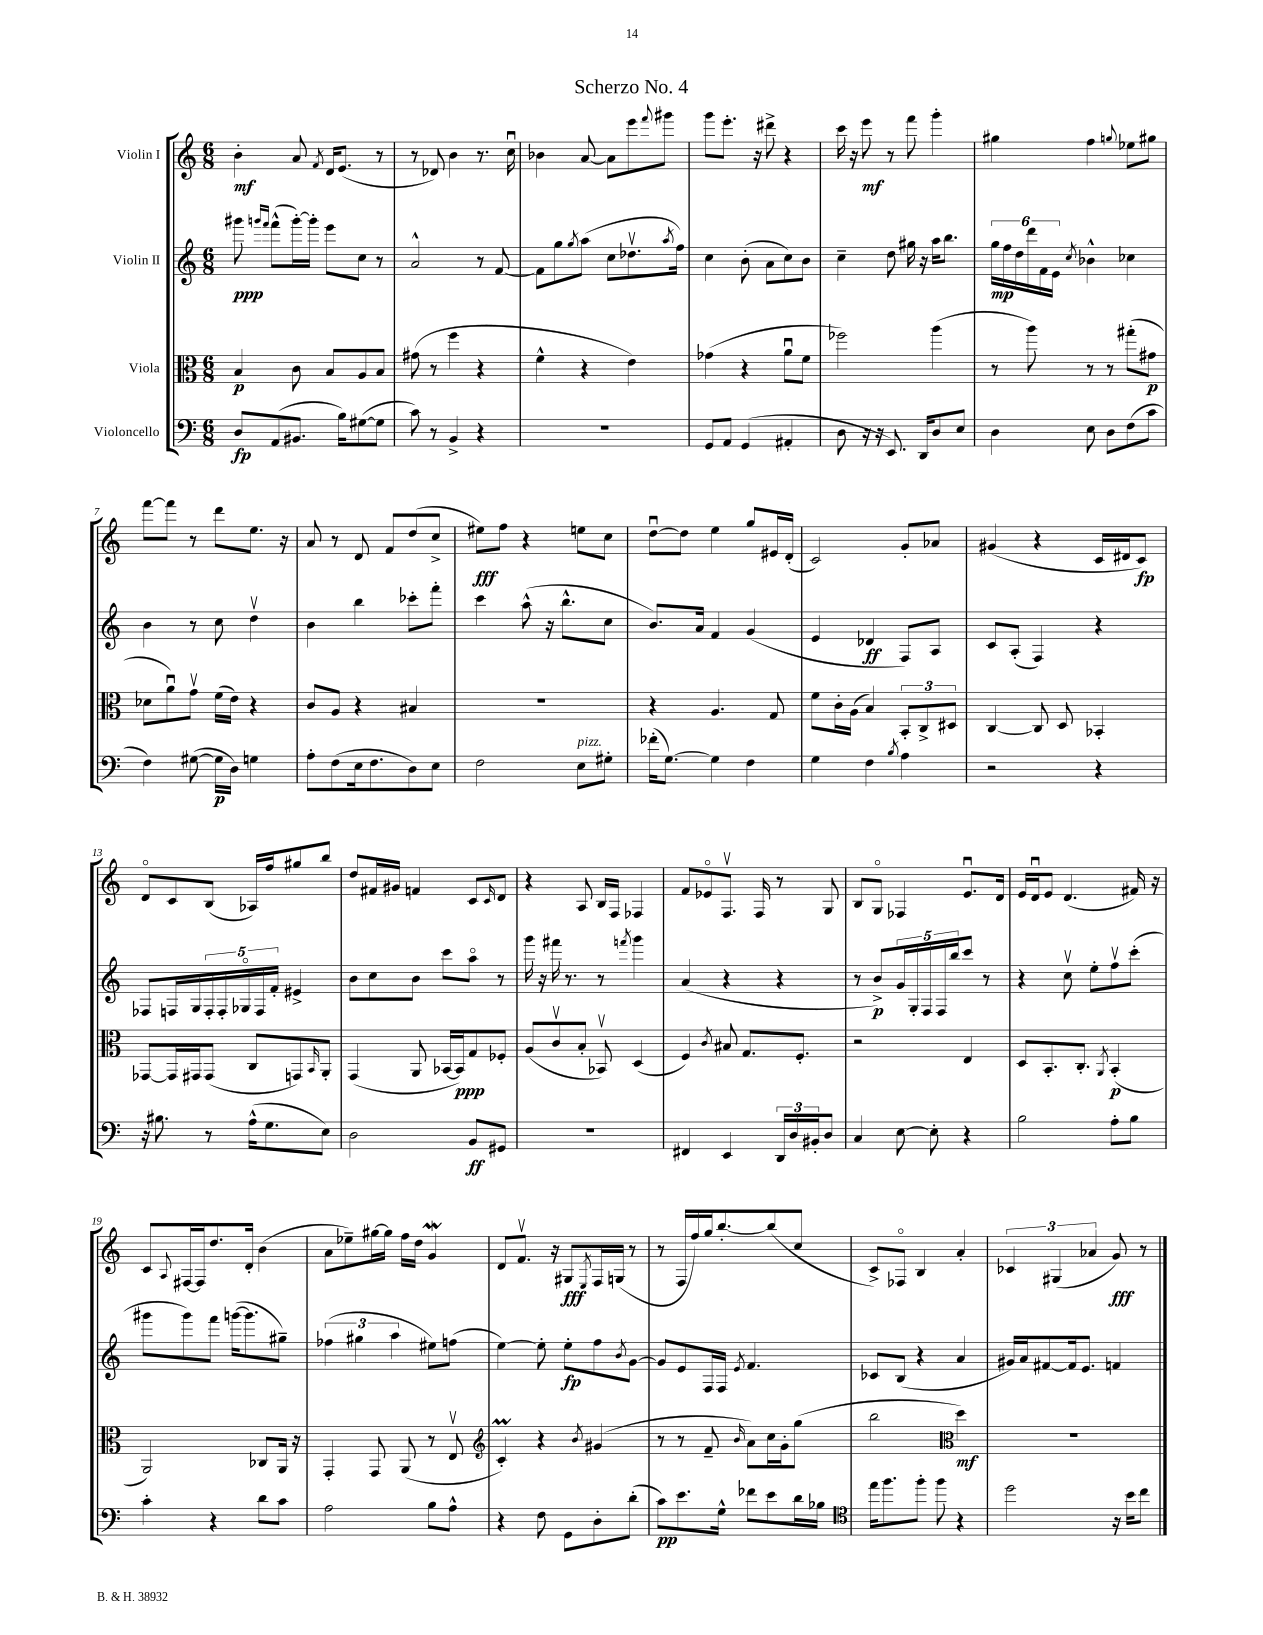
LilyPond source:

\header { title = "Scherzo No. 4" }
<<
\new StaffGroup <<
\new Staff = "s0" \with { instrumentName = "Violin I" } {
    \clef treble \key c \major \numericTimeSignature \time 6/8
    b'4-.\mf a'8 \acciaccatura { f'8 } d'16 e'8.( r8 |
    r8 des'8) b'4 r8. c''16\downbow |
    bes'4 a'8~ a'8 e'''8 \appoggiatura { f'''8 } gis'''8 |
    g'''8 e'''8.-. r16 dis'''8-> r4 |
    c'''16 r16 e'''8\mf r8 f'''8 g'''4-. |
    gis''4 f''4 \appoggiatura { g''8 } ees''8 gis''8 |
    f'''8~ f'''8 r8 d'''8 e''8. r16 |
    a'8 r8 d'8 f'8 d''8( c''8-> |
    eis''8\fff) f''8 r4 e''8 c''8 |
    d''8~\downbow d''8 e''4 g''8 eis'16 d'16-.( |
    c'2) g'8-. aes'8 |
    gis'4( r4 c'16 dis'16 c'8\fp) |
    d'8\flageolet c'8 b8( aes16) f''16 gis''8 b''8 |
    d''8 fis'16 gis'16 f'4 c'8 \grace { c'16 } d'8 |
    r4 a8 b16 f16 fes4 |
    f'8 ees'8\flageolet f8.\upbow f16 r8 g8 |
    b8 g8\flageolet fes4 e'8.\downbow d'16 |
    e'16 d'16\downbow e'8 d'4.( fis'16) r16 |
    c'8 \appoggiatura { a8 } fis16~ fis16 d''8. d'16-. b'4( |
    a'8 ees''8--) gis''16~ gis''16 f''16 d''16 g'4\mordent |
    d'8 f'8.\upbow r16 gis8\fff \acciaccatura { e8 } f16 g16( r8 |
    r8 f16 f''16) g''16 b''8.~-. b''8( c''8 |
    c'8->) fes8\flageolet b4 a'4-. |
    \tuplet 3/2 { ces'4 gis4( aes'4 } g'8\fff) r8 \bar "|." |
}
\new Staff = "s1" \with { instrumentName = "Violin II" } {
    \clef treble \key c \major \numericTimeSignature \time 6/8
    gis'''8\ppp \grace { g'''16 f'''16 } f'''8-^( g'''16~-.) g'''16-. e'''8 c''8 r8 |
    a'2-^ r8 f'8~ |
    f'8 g''8 \acciaccatura { g''8 } a''8( c''8 des''8.\upbow \acciaccatura { a''8 } f''16) |
    c''4 b'8-.( a'8 c''8) b'8 |
    c''4-- d''8 gis''16 r16 a''16 b''8. |
    \tuplet 6/4 { g''16\mp f''16 d''16 d'''16 f'16 e'16 } \acciaccatura { c''8 } bes'4-^ ces''4 |
    b'4 r8 c''8 d''4\upbow |
    b'4 b''4 ces'''8-. f'''8-. |
    c'''4 a''8-^( r16 b''8.-^ c''8 |
    b'8.) a'16 f'4 g'4( |
    e'4 des'4\ff f8) a8 |
    c'8 a8-.( f4) r4 |
    fes8 f16 g16 \tuplet 5/4 { f16-. f16-. ges16\flageolet f16 f'16-. } eis'4-> |
    b'8 c''8 b'8 c'''8 a''8\flageolet r8 |
    g'''16 r16 fis'''16 r8. r8 \acciaccatura { f'''8 } g'''4 |
    a'4( r4 r4 |
    r8 b'8->\p) \tuplet 5/4 { g'16 g16-. f16 f16 b''16 } c'''8 r8 |
    r4 c''8\upbow e''8-. f''8\upbow c'''8-.( |
    gis'''8 gis'''8) f'''8 g'''16~( g'''8. gis''8--) |
    \tuplet 3/2 { fes''4( gis''4 a''4 } eis''8) f''8( |
    e''4~) e''8-. e''8-.\fp f''8 \acciaccatura { b'8 } g'8~ |
    g'8 e'8 f16 f16 \acciaccatura { e'8 } f'4. |
    ces'8 b8( r4 a'4 |
    gis'16) a'16 fis'8~ fis'16 e'8. f'4 \bar "|." |
}
\new Staff = "s2" \with { instrumentName = "Viola" } {
    \clef alto \key c \major \numericTimeSignature \time 6/8
    b4\p c'8 b8 a8 b8 |
    gis'8( r8 f''4 r4 |
    f'4-^ r4 e'4) |
    ges'4( r4 a'8\downbow f'8 |
    fes''2) a''4( |
    r8 a''8) r8 r8 gis''8-.( gis'8\p |
    des'8 a'8\downbow) g'8\upbow f'16( e'16) r4 |
    c'8 a8 r4 bis4 |
    R2. |
    r4 a4. g8 |
    f'8 c'16-. a16( b4) \tuplet 3/2 { b,8-. c8-> dis8 } |
    c4~ c8 d8 bes,4-. |
    ges,8~ ges,16 gis,16 gis,8( c8 g,8) \grace { b,16 } a,8-. |
    g,4( a,8 bes,16~ bes,16\ppp) g8 fes8-. |
    a8( c'8\upbow b8-. bes,8\upbow) d4( |
    f4) \acciaccatura { c'8 } bis8 g8. f8.-. |
    r2 e4 |
    d8 b,8.-. c8.-. \acciaccatura { a,8 } b,4-.\p( |
    a,2) ces8 a,16 r16 |
    g,4-. g,8 a,8( r8 e8\upbow |
    \clef treble c'4-.\prall) r4 \acciaccatura { b'8 } gis'4( |
    r8 r8 f'8-- \grace { b'16 } a'8) c''16 g'16-. g''8( |
    b''2 \clef alto d''4\mf) |
    R2. \bar "|." |
}
\new Staff = "s3" \with { instrumentName = "Violoncello" } {
    \clef bass \key c \major \numericTimeSignature \time 6/8
    d8\fp a,8( bis,8. b16) gis8~( gis8 |
    c'8) r8 b,4-> r4 |
    R2. |
    g,8 a,8 g,4( ais,4-. |
    d8 r16 r16 e,8.) d,16 d8 e8 |
    d4 e8 d8 f8( c'8 |
    f4) gis8~( gis16\p d16) g4 |
    a8-. f8( e16 f8. d8) e8 |
    f2 e8^\markup { \italic "pizz." } gis8-. |
    fes'16-.( g8.~) g4 f4 |
    g4 f4 \acciaccatura { b8 } a4 |
    r2 r4 |
    r16 bis8. r8 a16-^( g8. e8) |
    d2 b,8\ff gis,8 |
    R2. |
    fis,4 e,4 \tuplet 3/2 { d,16 d16 bis,16-. } d8 |
    c4 e8~ e8-. r4 |
    b2 a8-. b8 |
    c'4-. r4 d'8 c'8 |
    a2 b8 a8-^ |
    r4 f8 g,8 d8-. d'8-.( |
    c'8\pp) e'8. g16-^ fes'8 e'8 d'16 bes16 |
    \clef tenor e''16 f''8. f''8-. f''8 r4 |
    d''2 r16 b'16 c''8 \bar "|." |
}
>>
>>
